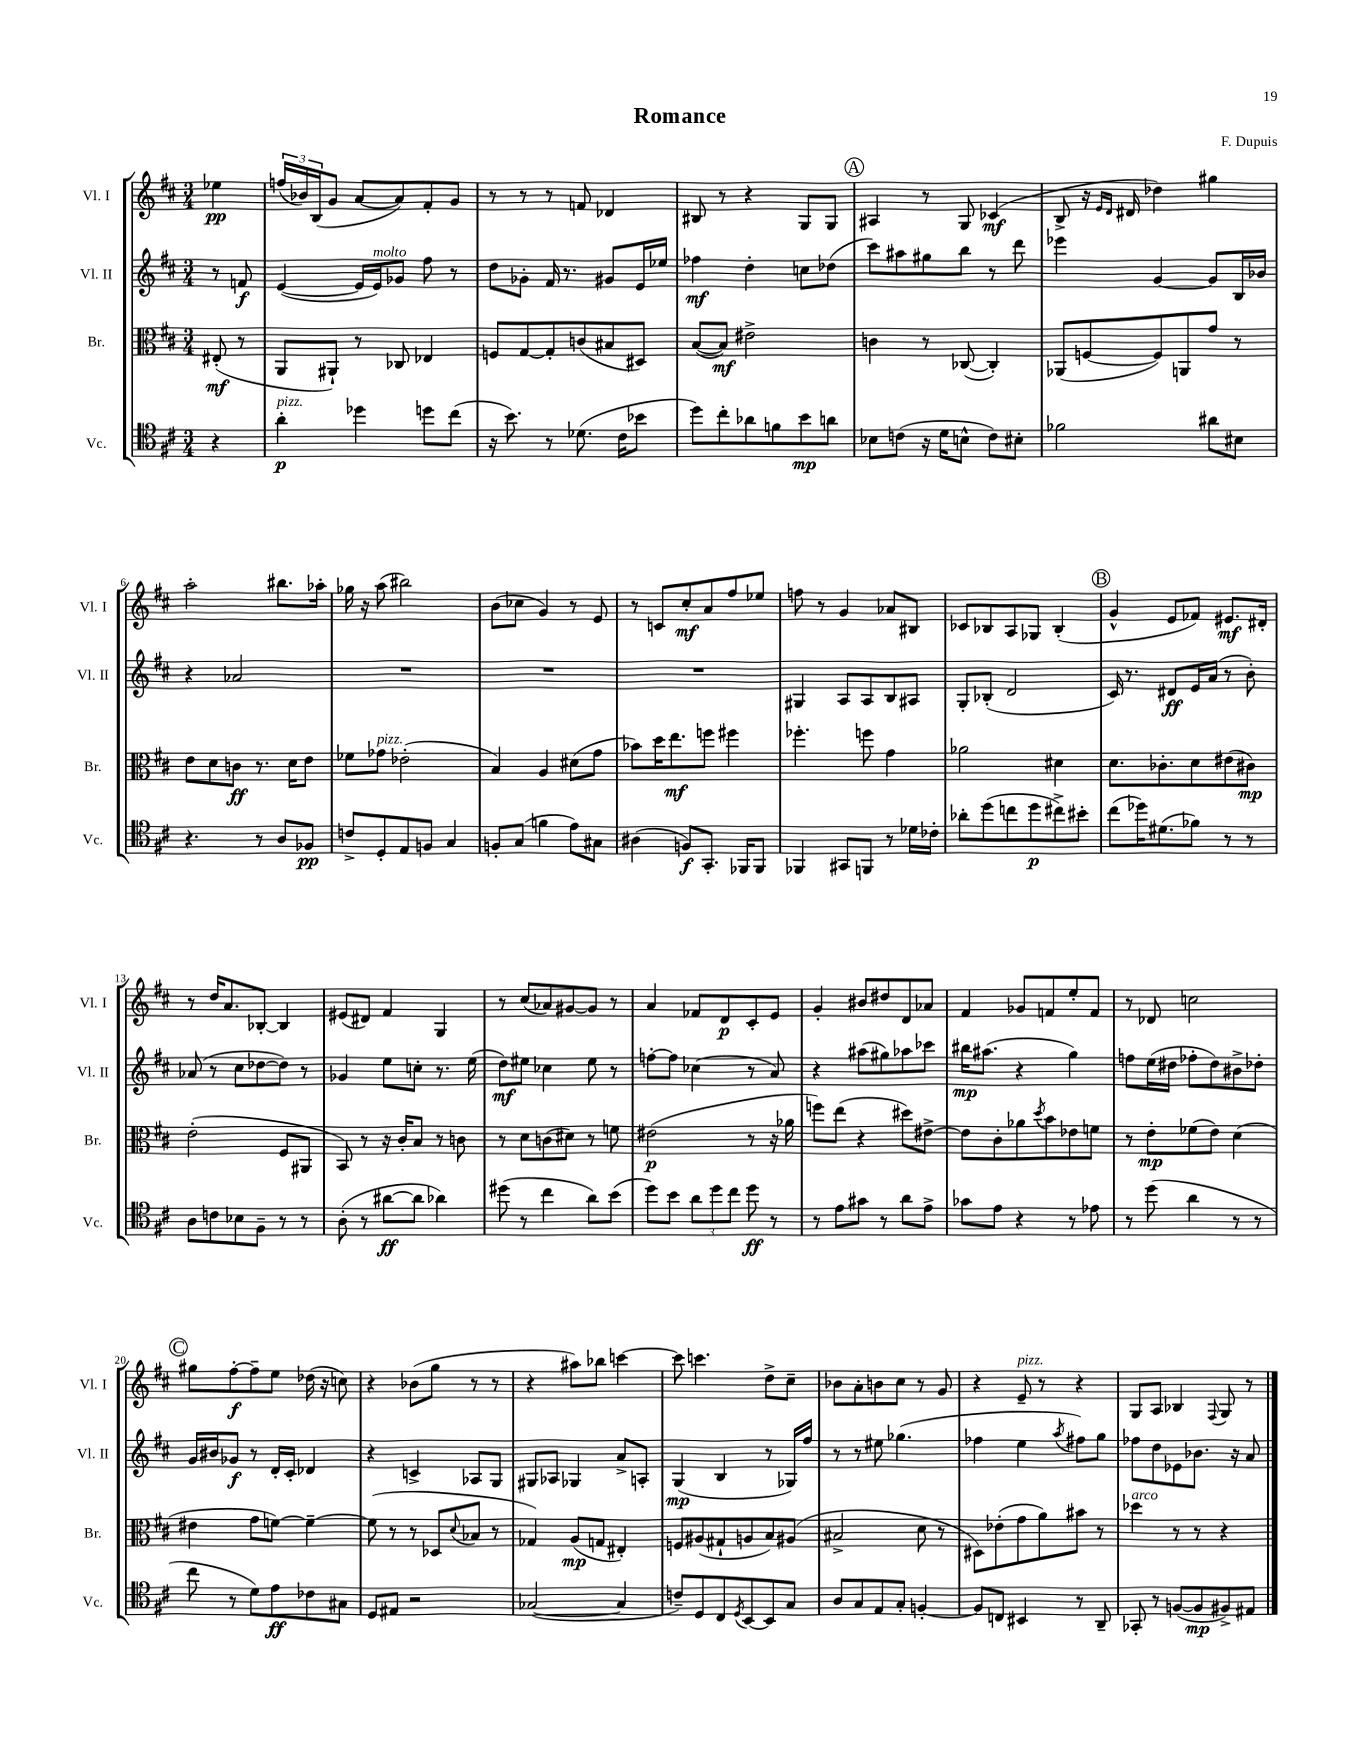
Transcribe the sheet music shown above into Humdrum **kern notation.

**kern	**kern	**kern	**kern
*staff4	*staff3	*staff2	*staff1
*clefC4	*clefC3	*clefG2	*clefG2
*k[f#c#]	*k[f#c#]	*k[f#c#]	*k[f#c#]
*M3/4	*M3/4	*M3/4	*M3/4
4r	(8E#'	8r	4ee-
.	8r	8f	.
=	=	=	=
4a'	8AA	([4e	(24ff
.	.	.	24b-)
.	.	.	(24B
.	8AA#`)	.	8g
4dd-	8r	16e]	[8a
.	.	16e)	.
.	8C-	8g-	8a])
8dd	4E-	8ff#	8f#'
(8cc#	.	8r	8g
=	=	=	=
16r	8F	8dd	8r
8.b)	.	.	.
.	[8G	8g-'	8r
8r	8G']	16f#	8r
.	.	8.r	.
(8.d-	(8c	.	8f
.	8B#	8g#	4d-
16c#	.	.	.
8b-	8D#)	16e	.
.	.	16ee-	.
=	=	=	=
8dd)	([8B	4ff-	8B#
8cc#'	8B])	.	8r
8a-	2e#^	4dd'	4r
8f	.	.	.
8b	.	8cc	8G
8a	.	(8dd-	8G
=	=	=	=
8B-	4c	8ccc#)	4A#
(8c	.	8aa#	.
16r	8r	8gg#	8r
16d	.	.	.
8B^^	([8C-	8bb	8G
8c)	4C-'])	8r	(4c-
8B#'	.	8ddd	.
=	=	=	=
2f-	(8AA-	4eee-	8B^
.	[8F	.	16r
.	.	.	16qqe
.	.	.	16qqd
.	.	.	16d#
.	8F])	[4g	4dd-)
.	8AA	.	.
8a#	8g	8g]	4gg#
8B#	8r	16B	.
.	.	16b-	.
=	=	=	=
4.r	8e	4r	2aa'
.	8d	.	.
.	8c	2a-	.
8r	8.r	.	.
8A	.	.	8.bb#
.	16d	.	.
8F-	8e	.	.
.	.	.	16aa-'
=	=	=	=
8c^	8f-	2.r	16gg-
.	.	.	16r
8D'	8g-	.	(8aa
8E	(2e-'	.	2bb#)
8F	.	.	.
4G	.	.	.
=	=	=	=
8F'	4B)	2.r	(8b
(8G	.	.	8cc-
4f	4A	.	4g)
8e)	(8d#	.	8r
8G#	8g	.	8e
=	=	=	=
(4A#	8b-)	2.r	8r
.	16dd	.	8c
.	8.ee	.	.
8F)	.	.	8cc#'
8.GG'	8ff	.	8a
.	4ff#	.	8ff#
16FF-	.	.	.
8FF-	.	.	8ee-
=	=	=	=
4FF-	4.ff-'	4G#	8ff
.	.	.	8r
8GG#	.	8A	4g
8FF	8ff	8A	.
8r	4g	8B	8a-
16d-	.	8A#	8B#
16c-'	.	.	.
=	=	=	=
8a-'	2a-	8G'	8c-
(8dd	.	(8B-'	8B-
8cc	.	2d	8A
8dd	.	.	8G-
8cc#^)	4d#	.	(4B-'
8b#'	.	.	.
=	=	=	=
(8cc#	8.d	16c#)	4g^^
.	.	8.r	.
16dd-)	.	.	.
(8.d#	8.c-'	.	.
.	.	8d#	8e
8f-)	8d	16e	8f-)
.	.	(16a	.
8r	(8e#	8r	8.e#
8r	8c#)	8b')	.
.	.	.	16d#'
=	=	=	=
8A	(2e'	(8a-	8r
8c	.	8r	16dd
.	.	.	8.a
8B-	.	8cc#	.
8F#~	.	[8dd-	[8B-'
8r	8F#	8dd-])	4B-]
8r	8AA#	8r	.
=	=	=	=
(8A'	8BB)	4g-	(8e#
8r	8r	.	8d#)
[8a#	16r	8ee	4f#
.	16c#'	.	.
8a#]	8B	8cc'	.
4a-)	8r	8.r	4G
.	8c	.	.
.	.	(16ee	.
=	=	=	=
(8dd#	8r	8dd)	8r
8r	8d	8ee#	(8cc#
4cc#	(8c	4cc-	8a-)
.	8d#)	.	[8g#
8a)	8r	8ee#	8g#]
(8b	8f	8r	8r
=	=	=	=
8dd)	(2e#	[8ff'	4a
8b	.	8ff]	.
12a	.	(4cc-	8f-
12dd	.	.	.
.	.	.	8d
12cc#	.	.	.
8dd	8r	8r	8c#'
8r	16r	8a)	8e
.	16a-	.	.
=	=	=	=
8r	8ff)	4r	4g'
8e	(8ee	.	.
8g#	4r	(8aa#	8b#
8r	.	8gg#)	8dd#
8a	8dd#)	8aa-	8d
8e^	[8e#^	8ccc-	8a-
=	=	=	=
8g-	8e#]	16bb#	4f#
.	.	(8.aa#	.
8e	8c#'	.	.
4r	8a-	4r	8g-
.	8qdd	.	.
.	8b	.	8f
8r	8e-	4gg)	8ee'
8e-	8f	.	8f
=	=	=	=
8r	8r	8ff	8r
(8dd	8e'	(16ee	8d-
.	.	16dd#	.
4a	(8f-	8ff-'	2cc
.	8e)	8dd#)	.
8r	(4d	8b#^	.
8r	.	8dd-'	.
=	=	=	=
8cc#	4e#	16g	8gg#
.	.	16b#	.
8r	.	8g-	[8ff#'
8d)	8g	8r	8ff#~]
8e	[8f)	16d'	8ee
.	.	16c#'	.
8c-	4f~_	4d-	(16dd-
.	.	.	16r
8G#	.	.	8cc)
=	=	=	=
8D	(8f]	4r	4r
8E#	8r	.	.
2r	8r	4c^	(8b-
.	8D-	.	8gg
.	8qqd	.	.
.	8B-	8A-	8r
.	8r	8G	8r
=	=	=	=
([2G-	4G-)	8G#	4r
.	.	8A-	.
.	(8A	4G-	8aa#)
.	8G	.	8bb-
4G-]	4E#')	8a^	[4ccc
.	.	8A'	.
=	=	=	=
8c~)	8F	(4G	8ccc]
8D	(8A#	.	4.ccc
8C#	8G#`	4B	.
8qD	.	.	.
[8BB	8A	.	.
8BB]	8B)	8r	8dd^
8G	(8A#	16G-)	8cc#~
.	.	16ff#	.
=	=	=	=
8A	2B#^	8r	8b-
8G	.	8r	8a'
8E	.	8ee#	8b
8G'	.	(4.gg-	8cc#
[4F'	8d	.	8r
.	8r	.	8g
=	=	=	=
8F]	8D#)	4ff-	4r
8C	(8e-'	.	.
4BB#	8g	4ee	8e~
.	8a)	.	8r
.	.	8qaa	.
8r	8b#	8ff#)	4r
8AA~	8r	8gg	.
=	=	=	=
8GG-'	4dd-	8ff-	8G
8r	.	8dd	8A
([8F	8r	8e-	4B-
8F]	8r	8.b-	.
.	.	.	8qqF#
8F#^)	4r	.	8G
.	.	16r	.
8E#	.	8a	8r
==	==	==	==
*-	*-	*-	*-
